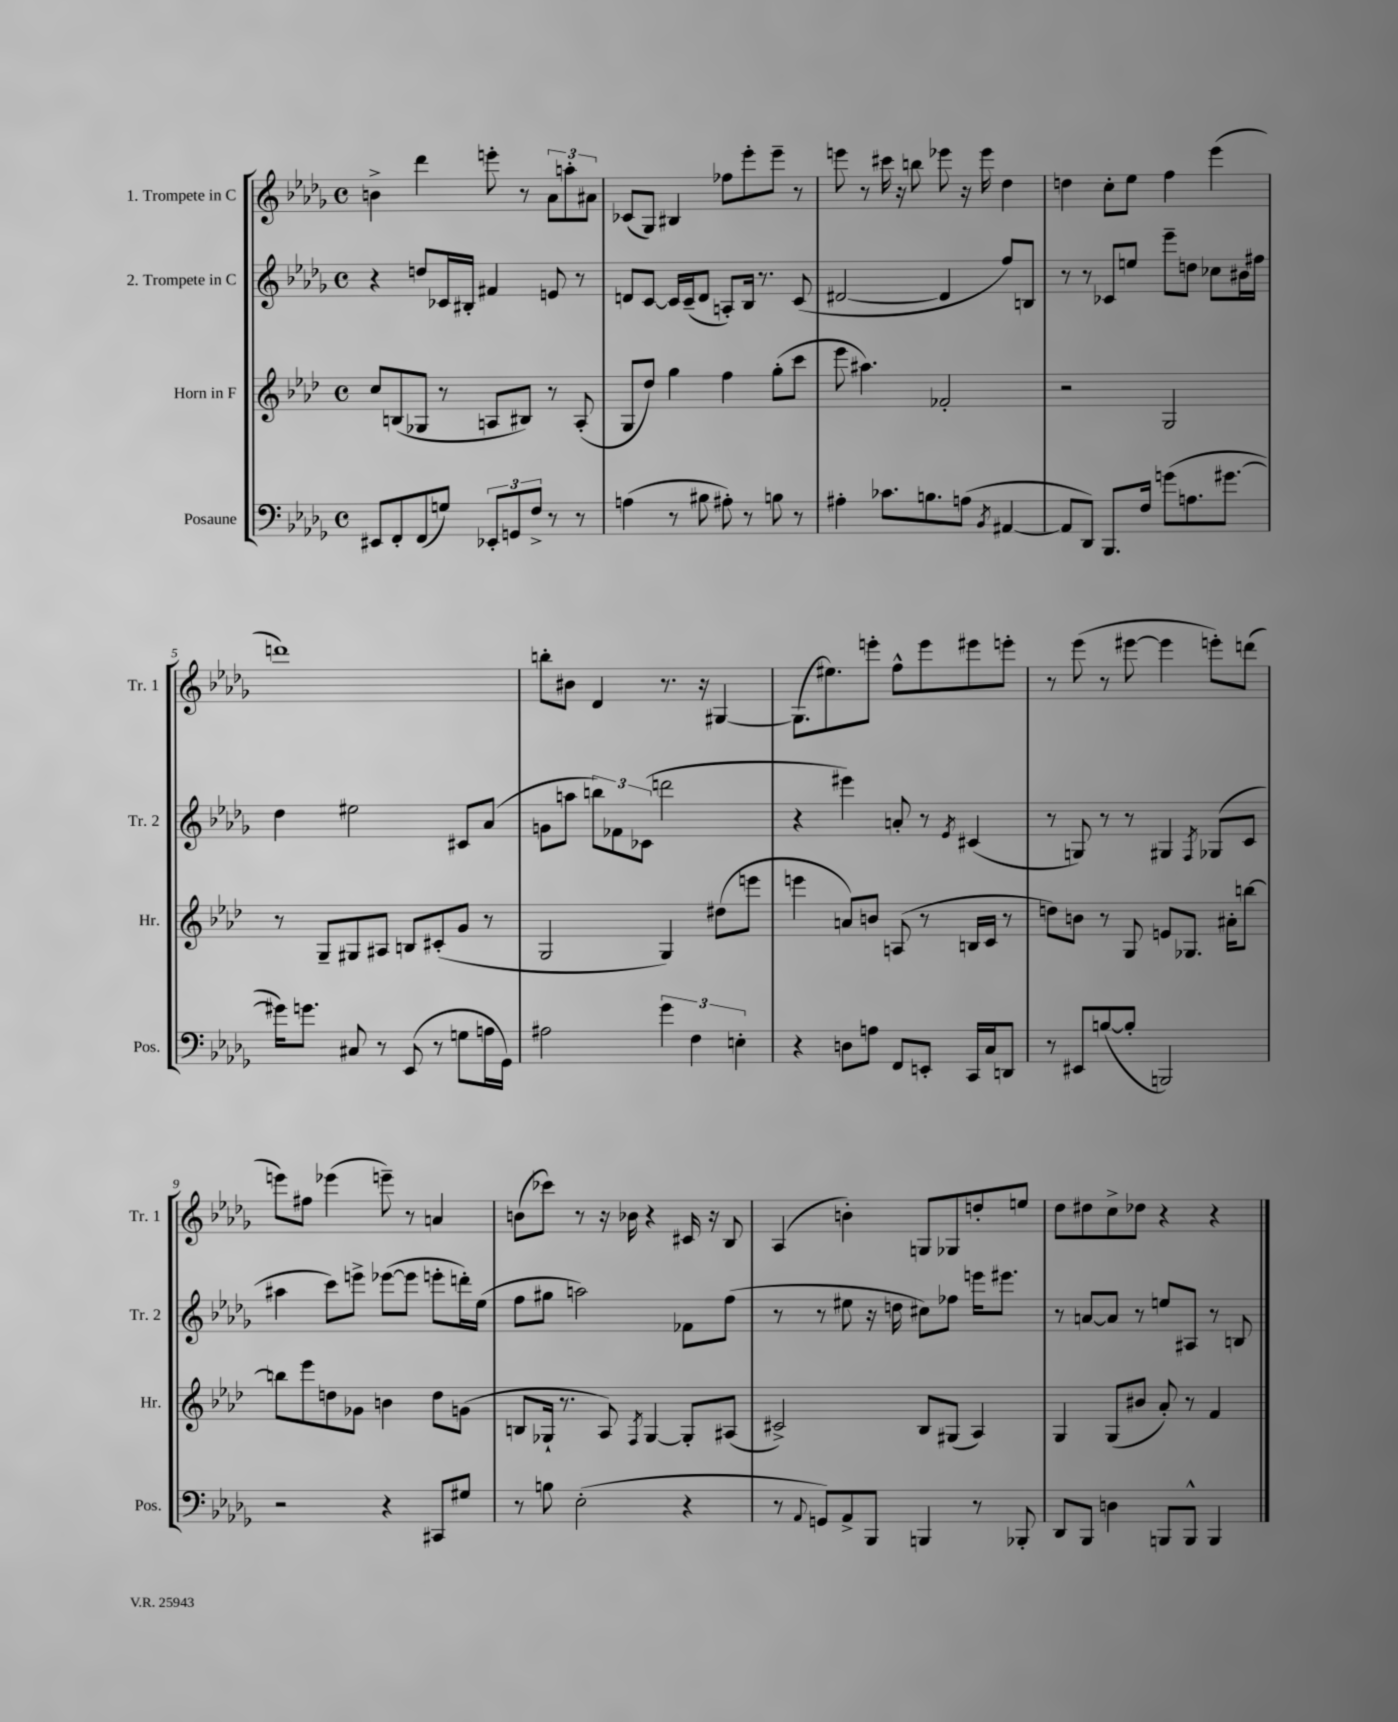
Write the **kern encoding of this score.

**kern	**kern	**kern	**kern
*staff4	*staff3	*staff2	*staff1
*clefF4	*clefG2	*clefG2	*clefG2
*k[b-e-a-d-g-]	*k[b-e-a-d-]	*k[b-e-a-d-g-]	*k[b-e-a-d-g-]
*M4/4	*M4/4	*M4/4	*M4/4
*met(c)	*met(c)	*met(c)	*met(c)
8EE#	8cc	4r	4b^
8FF'	(8B	.	.
(8FF	8G-	8dd	4ddd-
8G)	8r	16c-	.
.	.	16B#'	.
12EE-'	8A	4f#	8eee'
12GG	.	.	.
.	8B#)	.	8r
12F^	.	.	.
8r	8r	8e	12a-
.	.	.	12aa'
8r	(8A'	8r	.
.	.	.	12a#
=	=	=	=
(4A	8G	8d	(8c-
.	8dd-)	[8c	8G-)
8r	4gg	16c]	4B#
.	.	(16c~	.
8B#	.	8d	.
8A#')	4ff	8A')	8ff-
8r	.	16B-	8eee-'
.	.	8.r	.
8B	(8gg'	.	8eee-~
8r	8ccc	(8c	8r
=	=	=	=
4A#'	8eee-	[2d#	8eee
.	4.aa#)	.	8r
8.c-	.	.	16ccc#
.	.	.	16r
.	.	.	8bb
8.B	.	.	.
.	2f-'	4d#]	8eee-
(8A	.	.	16r
.	.	.	16eee-
8qBB-	.	.	.
[4AA#	.	8ff)	4dd-
.	.	8B	.
=	=	=	=
8AA#]	2r	8r	4dd
8DD-)	.	8r	.
8.BBB-	.	8c-	8cc'
.	.	8ee	8ee-
16F	.	.	.
(8g	2G	8eee-~	4ff
8.A	.	8dd	.
.	.	8cc-	(4eee-
[8.g#	.	.	.
.	.	16b#	.
.	.	16ff#	.
=	=	=	=
16g#])	8r	4dd-	1ddd)
8.g	.	.	.
.	8G~	.	.
8C#	8G#	2ee#	.
8r	8A#	.	.
(8EE-	8B	.	.
8r	(8c#'	.	.
8G	8g	8c#	.
16A	8r	(8a-	.
16GG-)	.	.	.
=	=	=	=
2A#	2G	8g	8bb'
.	.	8aa	8b#
.	.	12bb)	4d-
.	.	12f-	.
.	.	(12c-	.
6g-	4G)	2ddd	8.r
6F	.	.	.
.	.	.	16r
.	(8dd#	.	[4G#
6E'	.	.	.
.	8eee	.	.
=	=	=	=
4r	4eee	4r	(8.G#]
.	.	.	8.ee#)
8D	8a)	4eee#)	.
8A	8b	.	8eee'
8FF	(8A	8a'	8ff^^
8EE'	8r	8r	8eee
.	.	8qe-	.
16CC	16B	(4c#	8eee#
16C	16c	.	.
8DD	8r	.	8eee'
=	=	=	=
8r	8dd)	8r	8r
8EE#	8b	8G)	(8eee-
([8B	8r	8r	8r
8B']	8G	8r	[8eee#
2BBB)	8e	4G#	4eee#]
.	8.G-	.	.
.	.	8qF	.
.	.	(8G-	8eee')
.	16a#'	.	.
.	[8bb	8c	(8ddd
=	=	=	=
2r	8bb]	4aa#	8eee)
.	8eee-	.	8ff#
.	8dd	8ccc)	(4eee-
.	8g-	8eee^	.
4r	4b	([8eee-	8eee~)
.	.	8eee-]	8r
8CC#	8dd	8eee'	4a
8G#	(8g	16ddd')	.
.	.	(16ee-	.
=	=	=	=
8r	8B	8ff	(8b
8B	16G-`	8gg#	8ccc-)
.	8.r	.	.
(2E-'	.	2aa)	8r
.	8A-)	.	16r
.	.	.	16b-
.	8qF	.	.
.	[4G-	.	4r
4r	8G-']	8f-	16c#
.	.	.	16r
.	(8A#	(8ff	8B-
=	=	=	=
8r	2c#^)	8r	(4A-
8qqAA-	.	.	.
8GG)	.	8r	.
8AA-^	.	8ee#	4b')
8BBB-	.	16r	.
.	.	16dd	.
4BBB	8B-	8cc#)	8G
.	(8G#	8ff-	8G-
8r	4A-)	16eee	8dd'
.	.	8.eee#	.
8BBB-'	.	.	8ee
=	=	=	=
8DD-	4G	8r	8dd-
8BBB-	.	[8a	8dd#
4D	(8G	8a]	8cc^
.	8b#	8r	8dd-
8BBB	8a-')	8ee	4r
8BBB^^	8r	8A#	.
4BBB	4f	8r	4r
.	.	8B	.
==	==	==	==
*-	*-	*-	*-
